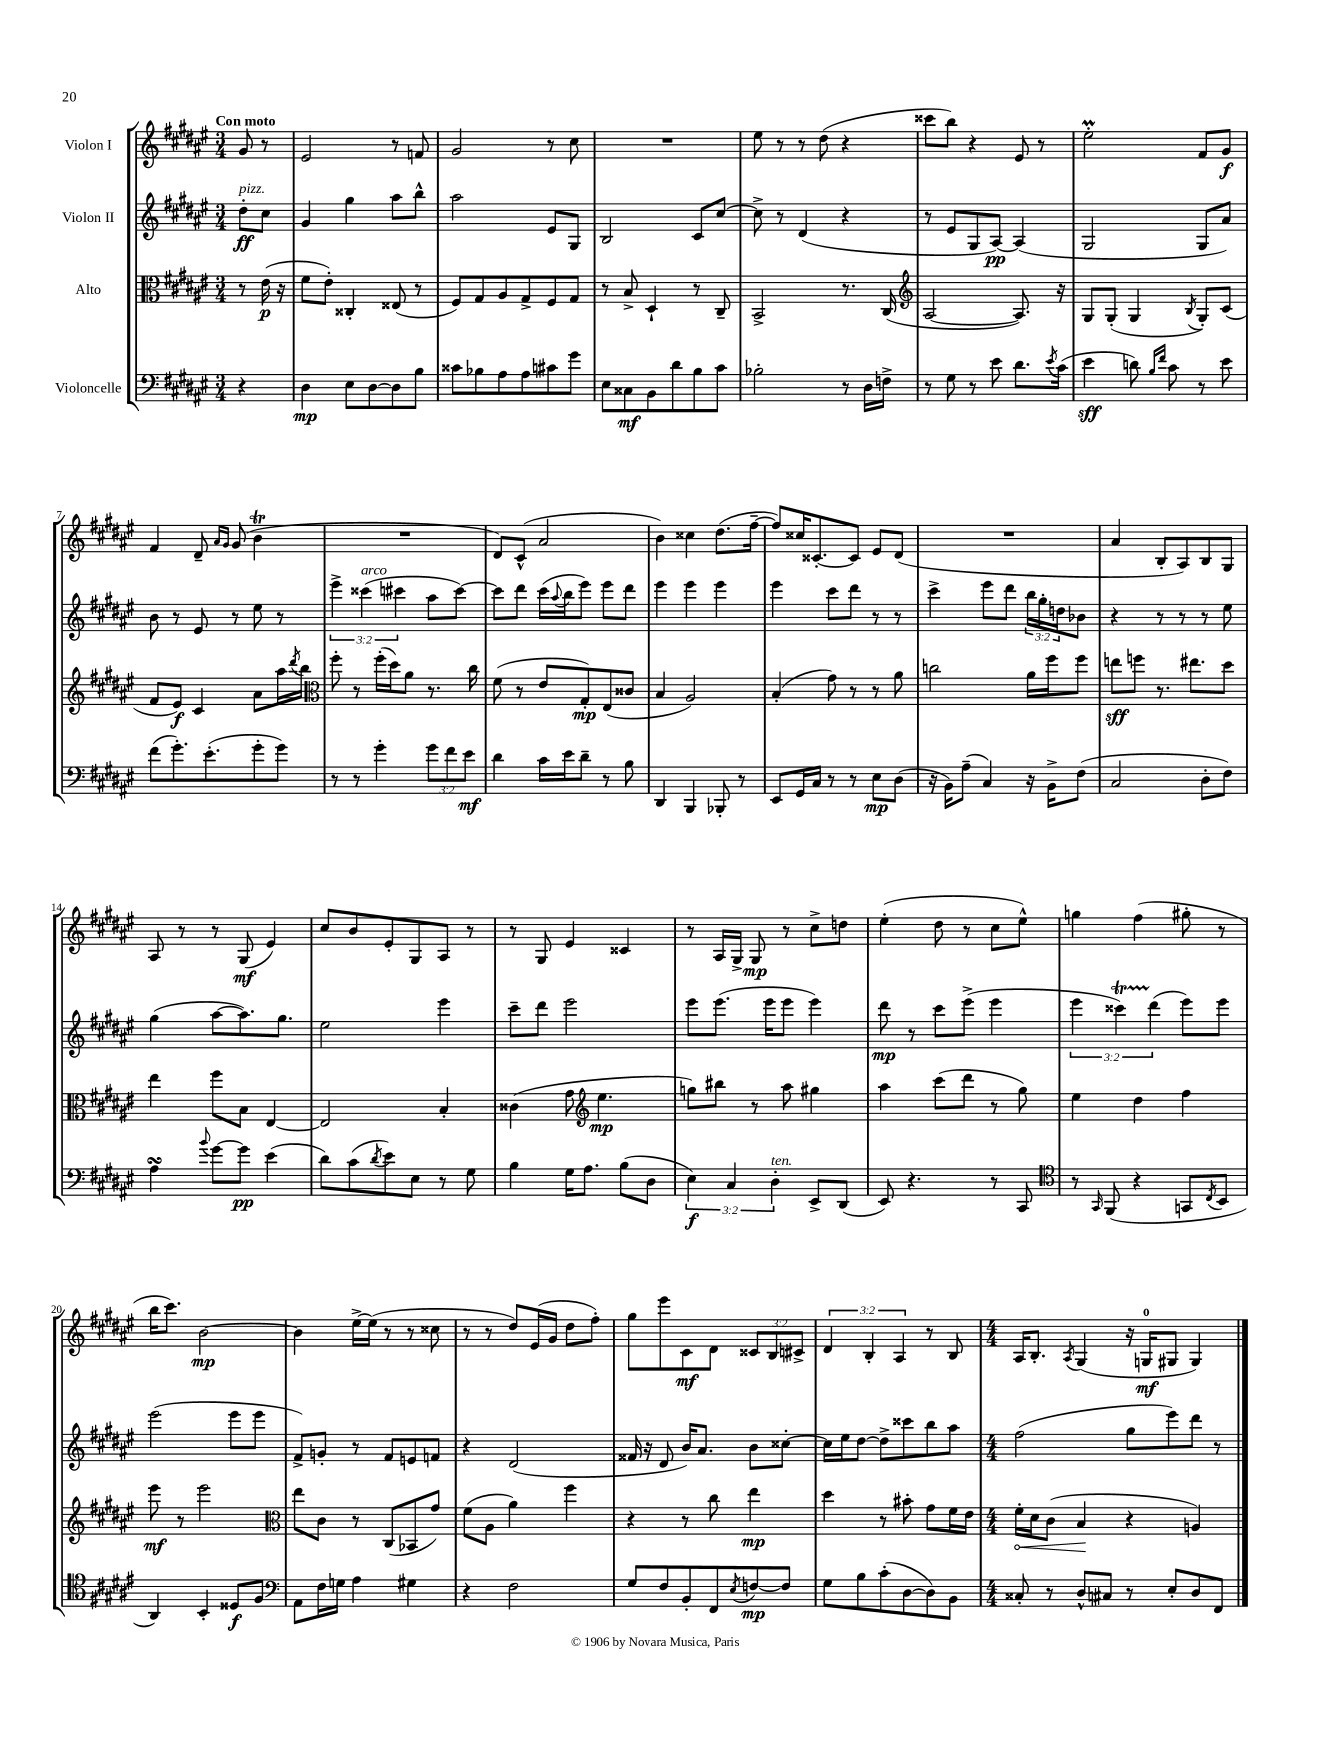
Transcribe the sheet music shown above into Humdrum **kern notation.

**kern	**dynam	**kern	**dynam	**kern	**dynam	**kern	**dynam
*part4	*part4	*part3	*part3	*part2	*part2	*part1	*part1
*staff4	*staff4	*staff3	*staff3	*staff2	*staff2	*staff1	*staff1
*I"Violoncelle	*	*I"Alto	*	*I"Violon II	*	*I"Violon I	*
*clefF4	*	*clefC3	*	*clefG2	*	*clefG2	*
*k[f#c#g#d#a#e#]	*	*k[f#c#g#d#a#e#]	*	*k[f#c#g#d#a#e#]	*	*k[f#c#g#d#a#e#]	*
*M3/4	*	*M3/4	*	*M3/4	*	*M3/4	*
=	=	=	=	=	=	=	=
!	!	!	!	!	!	!LO:TX:a:B:t=Con moto	!
!	!	!	!	!LO:TX:a:i:t=pizz.	!	!	!
4r	.	8r	.	8dd#'\L	ff	8g#/	.
.	.	(16e#\	p	8cc#\J	.	8r	.
.	.	16r	.	.	.	.	.
=1	=1	=1	=1	=1	=1	=1	=1
4D#\	mp	8f#\L	.	4g#/	.	2e#/	.
.	.	8e#'\J)	.	.	.	.	.
8E#\L	.	4C##X'/	.	4gg#\	.	.	.
[8D#\	.	.	.	.	.	.	.
8D#\]	.	(8E##X/	.	8aa#\L	.	8r	.
8B\J	.	8r	.	8bb^^\J	.	8fn/	.
=2	=2	=2	=2	=2	=2	=2	=2
8c##X\L	.	8F#/L)	.	2aa#\	.	2g#/	.
8B-X\	.	8G#/	.	.	.	.	.
8A#\	.	8A#/	.	.	.	.	.
8A#\	.	8G#^/	.	.	.	.	.
8c#X\	.	8F#/	.	8e#/L	.	8r	.
8g#\J	.	8G#/J	.	8G#/J	.	8cc#\	.
=3	=3	=3	=3	=3	=3	=3	=3
8E#\L	.	8r	.	2B/	.	2.r	.
8C##X\	mf	8B^/	.	.	.	.	.
8BB\	.	4D#`/	.	.	.	.	.
8d#\	.	.	.	.	.	.	.
8B\	.	8r	.	8c#/L	.	.	.
8c#\J	.	8C#~/	.	[8cc#/J	.	.	.
=4	=4	=4	=4	=4	=4	=4	=4
2B-X'\	.	2BB^/	.	8cc#^\]	.	8ee#\	.
.	.	.	.	8r	.	8r	.
.	.	.	.	(4d#/	.	8r	.
.	.	.	.	.	.	(8dd#\	.
8r	.	8.r	.	4r	.	4r	.
16D#\LL	.	.	.	.	.	.	.
16Fn^\JJ	.	(16C#/	.	.	.	.	.
=5	=5	=5	=5	=5	=5	=5	=5
*	*	*clefG2	*	*	*	*	*
8r	.	[2A#/	.	8r	.	8ccc##X\L	.
8G#\	.	.	.	8e#/L	.	8bb\J)	.
8r	.	.	.	8G#/	.	4r	.
8e#\	.	.	.	[8A#/J)	pp	.	.
8.d#\L	.	8.A#/])	.	(4A#/]	.	8e#/	.
.	.	.	.	.	.	8r	.
8qe#/	.	.	.	.	.	.	.
(16c#\Jk	.	16r	.	.	.	.	.
=6	=6	=6	=6	=6	=6	=6	=6
4e#\	sff	8G#/L	.	2G#/	.	2ee#m'\	.
.	.	(8G#'/J	.	.	.	.	.
8dn\)	.	4G#/	.	.	.	.	.
16qqB/LL	.	.	.	.	.	.	.
16qqf#/JJ	.	.	.	.	.	.	.
8c#\	.	.	.	.	.	.	.
.	.	8qB/	.	.	.	.	.
8r	.	8G#'/L)	.	8G#/L	.	8f#/L	.
8e#\	.	(8c#/J	.	8a#/J)	.	8g#/J	f
!!LO:LB:g=z
=7	=7	=7	=7	=7	=7	=7	=7
(8f#\L	.	8f#/L	.	8b\	.	4f#/	.
8.g#'\)	.	8e#/J)	f	8r	.	.	.
.	.	4c#/	.	8e#/	.	8d#~/	.
(8.e#'\	.	.	.	.	.	.	.
.	.	.	.	.	.	16qqa#/LL	.
.	.	.	.	.	.	16qqg#/JJ	.
.	.	.	.	8r	.	(8g#/	.
8g#'\	.	8a#\L	.	8ee#\	.	4bT\	.
8g#\J)	.	16aa#\L	.	8r	.	.	.
.	.	8qddd#/	.	.	.	.	.
.	.	16bb\JJ	.	.	.	.	.
=8	=8	=8	=8	=8	=8	=8	=8
*	*	*clefC3	*	*	*	*	*
8r	.	8ff#'\	.	6eee#^\	.	2.r	.
8r	.	8r	.	.	.	.	.
!	!	!	!	!LO:TX:a:i:t=arco	!	!	!
.	.	.	.	(6ccc##X\	.	.	.
4g#'\	.	(16ff#'\LL	.	.	.	.	.
.	.	16dd#\J)	.	.	.	.	.
.	.	.	.	6ccc#X\	.	.	.
.	.	8a#\J	.	.	.	.	.
12g#\L	.	8.r	.	8aa#\L	.	.	.
12f#\	.	.	.	.	.	.	.
.	.	.	.	[8ccc#\J)	.	.	.
12e#\J	mf	.	.	.	.	.	.
.	.	16cc#\	.	.	.	.	.
=9	=9	=9	=9	=9	=9	=9	=9
4d#\	.	(8f#\	.	8ccc#\L]	.	8d#/L)	.
.	.	8r	.	8ddd#\J	.	(8c#^^/J	.
16c#\LL	.	8e#/L	.	(16ccc#\LL	.	2a#/	.
.	.	.	.	8qqaa#/	.	.	.
16e#\J	.	.	.	16bb\J	.	.	.
8d#~\J	.	8G#'/)	mp	8eee#\J)	.	.	.
8r	.	(8E#/	.	8eee#\L	.	.	.
8B\	.	8c##X/J	.	8ddd#\J	.	.	.
=10	=10	=10	=10	=10	=10	=10	=10
4DD#/	.	4B/	.	4eee#\	.	4b\)	.
4BBB/	.	2A#/)	.	4eee#\	.	4cc##X\	.
8BBB-X'/	.	.	.	4eee#\	.	(8.dd#\L	.
8r	.	.	.	.	.	.	.
.	.	.	.	.	.	[16ff#~\Jk	.
=11	=11	=11	=11	=11	=11	=11	=11
8EE#/L	.	(4B'/	.	4eee#\	.	8ff#/L])	.
16GG#/L	.	.	.	.	.	16cc##X/K	.
16C#/JJ	.	.	.	.	.	[8.c##X'/	.
8r	.	8g#\)	.	8ccc#\L	.	.	.
8r	.	8r	.	8ddd#\J	.	8c##/J]	.
8E#\L	mp	8r	.	8r	.	8e#/L	.
(8D#\J	.	8a#\	.	8r	.	(8d#/J	.
=12	=12	=12	=12	=12	=12	=12	=12
16r	.	2ccn\	.	4ccc#^\	.	2.r	.
16BB\KL)	.	.	.	.	.	.	.
(8A#~\J	.	.	.	.	.	.	.
4C#/)	.	.	.	8eee#\L	.	.	.
.	.	.	.	8ddd#\J	.	.	.
16r	.	16a#\LL	.	24bb\LL	.	.	.
.	.	.	.	24gg#'\	.	.	.
16BB^\KL	.	16ff#\J	.	.	.	.	.
.	.	.	.	24ddn\J	.	.	.
(8F#\J	.	8ff#\J	.	8b-X\J	.	.	.
=13	=13	=13	=13	=13	=13	=13	=13
2C#/	.	8een\L	sff	4r	.	4a#/	.
.	.	8ffn\J	.	.	.	.	.
.	.	8.r	.	8r	.	8B'/L	.
.	.	.	.	8r	.	8A#/)	.
.	.	8.ee#X\L	.	.	.	.	.
8D#'\L	.	.	.	8r	.	8B/	.
8F#\J)	.	8dd#\J	.	8ee#\	.	8G#/J	.
!!LO:LB:g=z
=14	=14	=14	=14	=14	=14	=14	=14
4A#sSsS\	.	4ee#\	.	(4gg#\	.	8A#/	.
.	.	.	.	.	.	8r	.
8qqb/	.	.	.	.	.	.	.
[8g#\L	.	8ff#\L	.	[8aa#\L	.	8r	.
8g#\J]	pp	8B\J	.	8.aa#\])	.	(8G#/	mf
(4e#\	.	[4E#/	.	.	.	4e#/)	.
.	.	.	.	8.gg#\J	.	.	.
=15	=15	=15	=15	=15	=15	=15	=15
8d#\L)	.	2E#/]	.	2ee#\	.	8cc#/L	.
(8c#\	.	.	.	.	.	8b/	.
8qd#/	.	.	.	.	.	.	.
8e#\)	.	.	.	.	.	8e#'/	.
8E#\J	.	.	.	.	.	8G#/	.
8r	.	4B'/	.	4eee#\	.	8A#/J	.
8G#\	.	.	.	.	.	8r	.
=16	=16	=16	=16	=16	=16	=16	=16
4B\	.	(4c##X\	.	8ccc#~\L	.	8r	.
.	.	.	.	8ddd#\J	.	8G#/	.
16G#\KL	.	8g#\	.	2eee#\	.	4e#/	.
8.A#\J	.	.	.	.	.	.	.
*	*	*clefG2	*	*	*	*	*
.	.	4.ee#\	mp	.	.	.	.
(8B\L	.	.	.	.	.	4c##X/	.
8D#\J	.	.	.	.	.	.	.
=17	=17	=17	=17	=17	=17	=17	=17
6E#\)	f	8ggn\L)	.	8eee#\L	.	8r	.
.	.	8bb#X\J	.	(8.eee#\J	.	16A#/LL	.
6C#/	.	.	.	.	.	.	.
.	.	.	.	.	.	16G#^/JJ	.
.	.	8r	.	.	.	8G#/	mp
.	.	.	.	16eee#\KL	.	.	.
!LO:TX:a:i:t=ten.	!	!	!	!	!	!	!
6D#'\	.	.	.	.	.	.	.
.	.	8aa#\	.	8eee#\J	.	8r	.
8EE#^/L	.	4gg#X\	.	4eee#\)	.	8cc#^\L	.
(8DD#/J	.	.	.	.	.	8ddn\J	.
=18	=18	=18	=18	=18	=18	=18	=18
8EE#/)	.	4aa#\	.	8ddd#\	mp	(4ee#'\	.
4.r	.	.	.	8r	.	.	.
.	.	(8ccc#\L	.	8ccc#\L	.	8dd#\	.
.	.	8ddd#\J	.	(8eee#^\J	.	8r	.
8r	.	8r	.	4eee#\	.	8cc#\L	.
8CC#/	.	8gg#\)	.	.	.	8ee#^^\J)	.
=19	=19	=19	=19	=19	=19	=19	=19
*clefC4	*	*	*	*	*	*	*
8r	.	4ee#\	.	6eee#\	.	4ggn\	.
16qqGG#/	.	.	.	.	.	.	.
(8FF#/	.	.	.	.	.	.	.
.	.	.	.	6ccc##Xt\)	.	.	.
4r	.	4dd#\	.	.	.	(4ff#\	.
.	.	.	.	(6ddd#\	.	.	.
8GGn/L	.	4ff#\	.	8eee#\L)	.	8gg#X'\	.
8qC#/	.	.	.	.	.	.	.
8BB/J	.	.	.	8eee#\J	.	8r	.
!!LO:LB:g=z
=20	=20	=20	=20	=20	=20	=20	=20
4AA#/)	.	8eee#\	mf	(2eee#\	.	16bb\KL	.
.	.	.	.	.	.	8.ccc#\J)	.
.	.	8r	.	.	.	.	.
4BB'/	.	2eee#\	.	.	.	[2b\	mp
8D##X/L	f	.	.	8eee#\L	.	.	.
8F#/J	.	.	.	8eee#\J	.	.	.
=21	=21	=21	=21	=21	=21	=21	=21
*clefF4	*	*clefC3	*	*	*	*	*
8AA#\L	.	8ee#\L	.	8f#^/L)	.	4b\]	.
16F#\L	.	8c#\J	.	8gn'/J	.	.	.
16Gn\JJ	.	.	.	.	.	.	.
4A#\	.	8r	.	8r	.	[16ee#^\LL	.
.	.	.	.	.	.	(16ee#\JJ]	.
.	.	(8C#/L	.	8f#/L	.	8r	.
4G#X\	.	8BB-X/	.	8en/	.	8r	.
.	.	8g#/J)	.	8fn/J	.	8cc##X\	.
=22	=22	=22	=22	=22	=22	=22	=22
4r	.	(8f#\L	.	4r	.	8r	.
.	.	8A#\J	.	.	.	8r	.
2F#\	.	4a#\)	.	(2d#/	.	8dd#/L)	.
.	.	.	.	.	.	(16e#/L	.
.	.	.	.	.	.	16g#/JJ	.
.	.	4ff#\	.	.	.	8dd#\L	.
.	.	.	.	.	.	8ff#'\J)	.
=23	=23	=23	=23	=23	=23	=23	=23
8G#/L	.	4r	.	16f##X/	.	8gg#\L	.
.	.	.	.	16r	.	.	.
8F#/	.	.	.	8d#/	.	8eee#\	.
8BB'/	.	8r	.	16b/KL)	.	8c#\	mf
.	.	.	.	8.a#/J	.	.	.
8FF#/	.	8cc#\	.	.	.	8d#\J	.
8qE#/	.	.	.	.	.	.	.
[8Fn/	mp	4ee#\	mp	8b\L	.	12c##X/L	.
.	.	.	.	.	.	12B/	.
8F/J]	.	.	.	[8cc##X'\J	.	.	.
.	.	.	.	.	.	12c#X^/J	.
=24	=24	=24	=24	=24	=24	=24	=24
8G#\L	.	4dd#\	.	16cc##\LL]	.	6d#/	.
.	.	.	.	16ee#\J	.	.	.
8B\	.	.	.	[8dd#\J	.	.	.
.	.	.	.	.	.	6B'/	.
(8c#'\	.	8r	.	8dd#^\L]	.	.	.
.	.	.	.	.	.	6A#/	.
[8D#\	.	8b#X'\	.	8ccc##X\	.	.	.
8D#\])	.	8g#\L	.	8bb\	.	8r	.
8BB\J	.	16f#\L	.	8aa#\J	.	8B/	.
.	.	16e#\JJ	.	.	.	.	.
=25	=25	=25	=25	=25	=25	=25	=25
*M4/4	*	*M4/4	*	*M4/4	*	*M4/4	*
!	!	!	!LO:HP:b	!	!	!	!
8C##X'/	.	16f#'\LL	<	(2ff#\	.	16A#/KL	.
.	.	16d#\J	.	.	.	8.B'/J	.
8r	.	(8c#\J	.	.	.	.	.
.	.	.	.	.	.	8qA#/	.
8D#^^/L	.	4B/	.	.	.	(4G#/	.
8C#X/J	.	.	.	.	.	.	.
8r	.	4r	[	8gg#\L	.	16r	.
.	.	.	.	.	.	16Gn/KL	mf
8E#'/L	.	.	.	8eee#\)	.	8G#X/J	.
8D#/	.	4An/)	.	8ddd#\J	.	4G#/)	.
8FF#/J	.	.	.	8r	.	.	.
==	==	==	==	==	==	==	==
*-	*-	*-	*-	*-	*-	*-	*-
